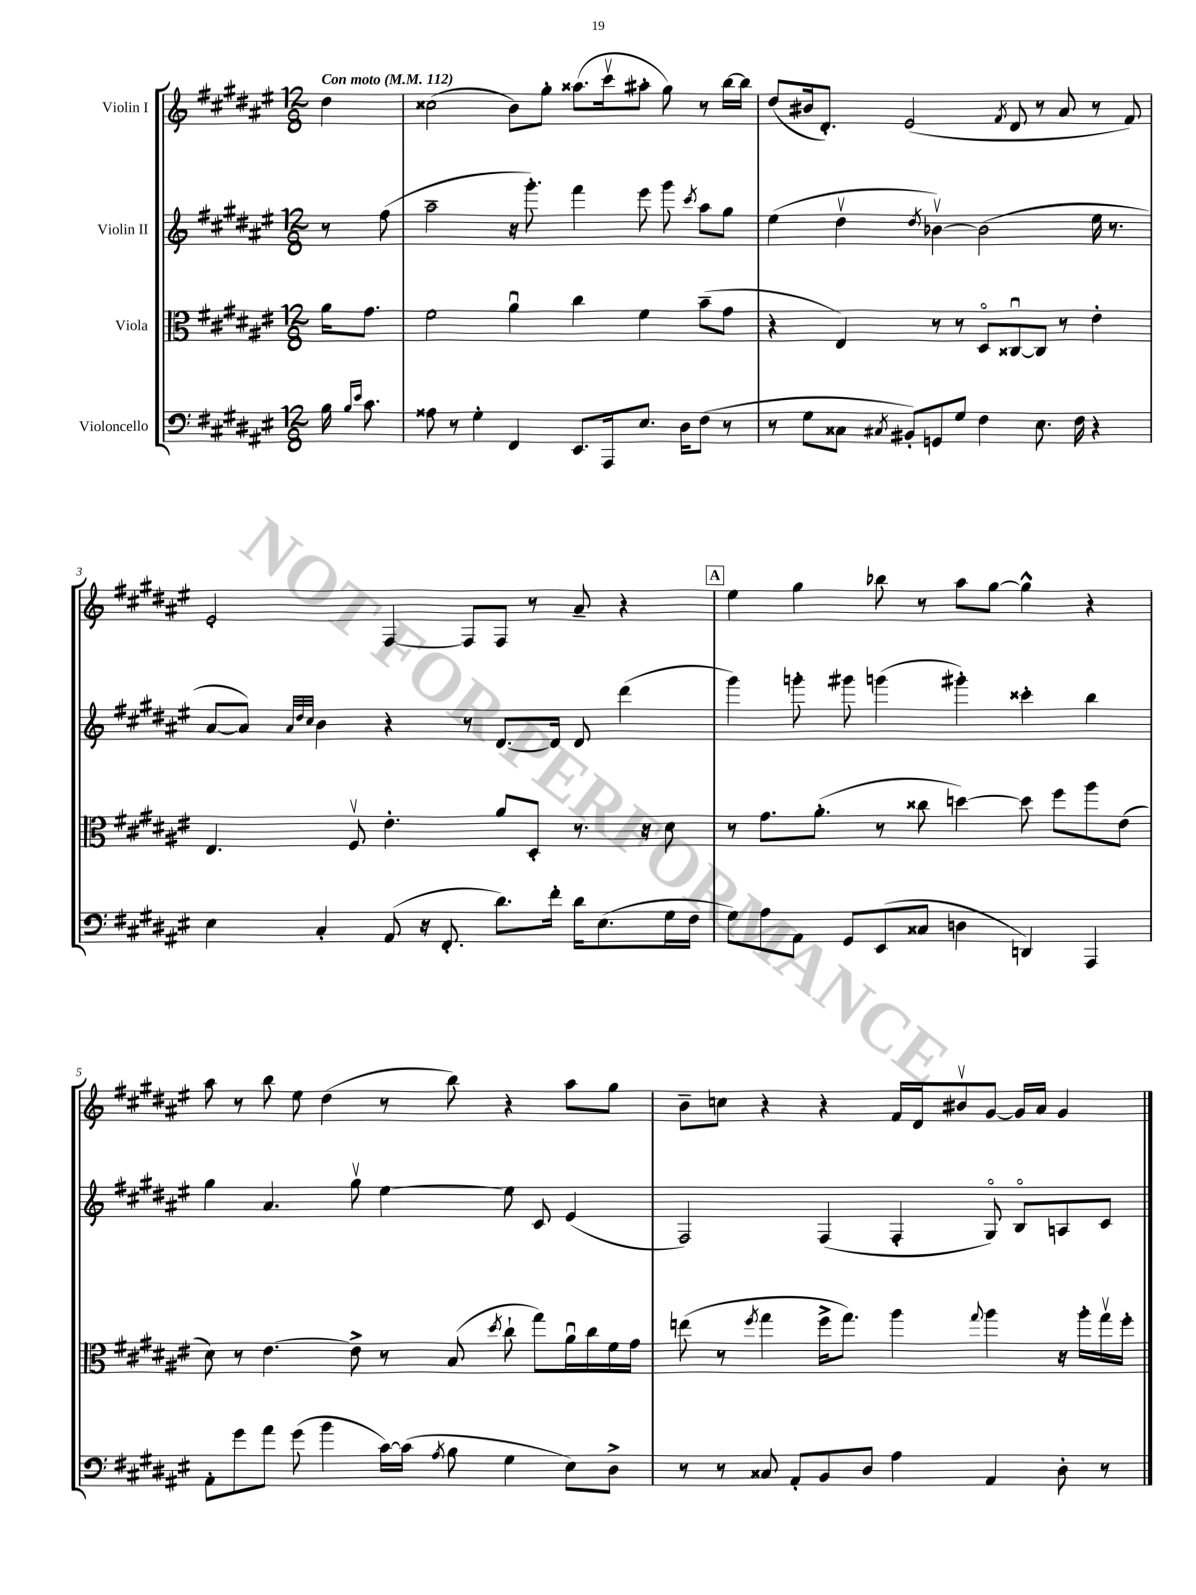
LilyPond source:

<<
\new StaffGroup <<
\new Staff = "s0" \with { instrumentName = "Violin I" } {
    \clef treble \key fis \major \numericTimeSignature \time 12/8 \partial 4 \tempo "Con moto" 4 = 112
    \autoBeamOff dis''4 |
    cisis''2( b'8[) gis''8]-. aisis''8.[( cis'''16\upbow ais''8]-. gis''8) r8 b''16[~ b''16] |
    dis''8[( bis'16 dis'8.]-.) eis'2( \acciaccatura { fis'8 } dis'8 r8 ais'8 r8 fis'8) |
    eis'2-. fis4~ fis8[ fis8] r8 ais'8-- r4 |
    \mark \markup { \box "A" } eis''4 gis''4 bes''8 r8 ais''8[ gis''8]~ gis''4-^ r4 |
    ais''8 r8 b''8 eis''8 dis''4( r8 b''8) r4 ais''8[ gis''8] |
    b'8[-- c''8] r4 r4 fis'16[ dis'16 bis'8\upbow gis'8]~ gis'16[ ais'16] gis'4 \bar "|." |
}
\new Staff = "s1" \with { instrumentName = "Violin II" } {
    \clef treble \key fis \major \numericTimeSignature \time 12/8 \partial 4
    \autoBeamOff r8 fis''8( |
    ais''2-- r16 gis'''8.-.) fis'''4 eis'''8 gis'''8 \acciaccatura { cis'''8 } ais''8[ gis''8] |
    eis''4( dis''4\upbow \acciaccatura { dis''8 } bes'4~\upbow) bes'2( eis''16 r8. |
    ais'8[~ ais'8]) \grace { ais'32[ dis''32 cis''32] } b'4 r4 r8 dis'8.[~ dis'16] dis'8 dis'''4( |
    \mark \markup { \box "A" } gis'''4) g'''8-. gis'''8 g'''4( gis'''4-.) cisis'''4-. b''4 |
    gis''4 ais'4. gis''8\upbow eis''4~ eis''8 cis'8 eis'4( |
    fis2) fis4( fis4-. gis8\flageolet) b8[\flageolet a8 cis'8] \bar "|." |
}
\new Staff = "s2" \with { instrumentName = "Viola" } {
    \clef alto \key fis \major \numericTimeSignature \time 12/8 \partial 4
    \autoBeamOff ais'16[ gis'8.] |
    fis'2 ais'4\downbow cis''4 fis'4 b'8[--( gis'8] |
    r4 eis4) r8 r8 dis8[\flageolet cisis8~\downbow cisis8] r8 eis'4-. |
    eis4. fis8\upbow eis'4.-. ais'8[ dis8]-. r8. r16 dis'8 |
    \mark \markup { \box "A" } r8 gis'8.[ ais'8.]-.( r8 cisis''8 d''4~) d''8 fis''8[ ais''8 eis'8]( |
    dis'8) r8 eis'4.~ eis'8-> r8 b8( \acciaccatura { dis''8 } cis''8-! gis''8[) ais'16\downbow cis''16 fis'16 gis'16] |
    e''8( r8 \acciaccatura { fis''8 } gis''4 fis''16[-> gis''8.]) ais''4 \appoggiatura { gis''8 } ais''4 r16 ais''16[-. gis''16\upbow fis''16]-. \bar "|." |
}
\new Staff = "s3" \with { instrumentName = "Violoncello" } {
    \clef bass \key fis \major \numericTimeSignature \time 12/8 \partial 4
    \autoBeamOff b16 \grace { b16[ eis'16] } cis'8. |
    aisis8 r8 gis4-. fis,4 eis,8.[ ais,,16 eis8.] dis16[ fis8]( r8 |
    r8 gis8[ cisis8] \acciaccatura { cis8 } bis,8[-.) g,8 gis8] fis4 eis8. fis16 r4 |
    eis4 cis4-. ais,8( r16 fis,8.-. dis'8.[) fis'16]-. dis'16[ eis8.( gis16 fis16] |
    \mark \markup { \box "A" } gis8[) ais8 ais,8] gis,8[ eis,8( cisis8] d4 d,4) ais,,4 |
    ais,8[-. gis'8 ais'8] gis'8( b'4 cis'16[~) cis'16]( \acciaccatura { ais8 } b8 gis4 eis8[) dis8]-> |
    r8 r8 cisis8 ais,8[-. b,8 dis8] ais4 ais,4 dis8-. r8 \bar "|." |
}
>>
>>
